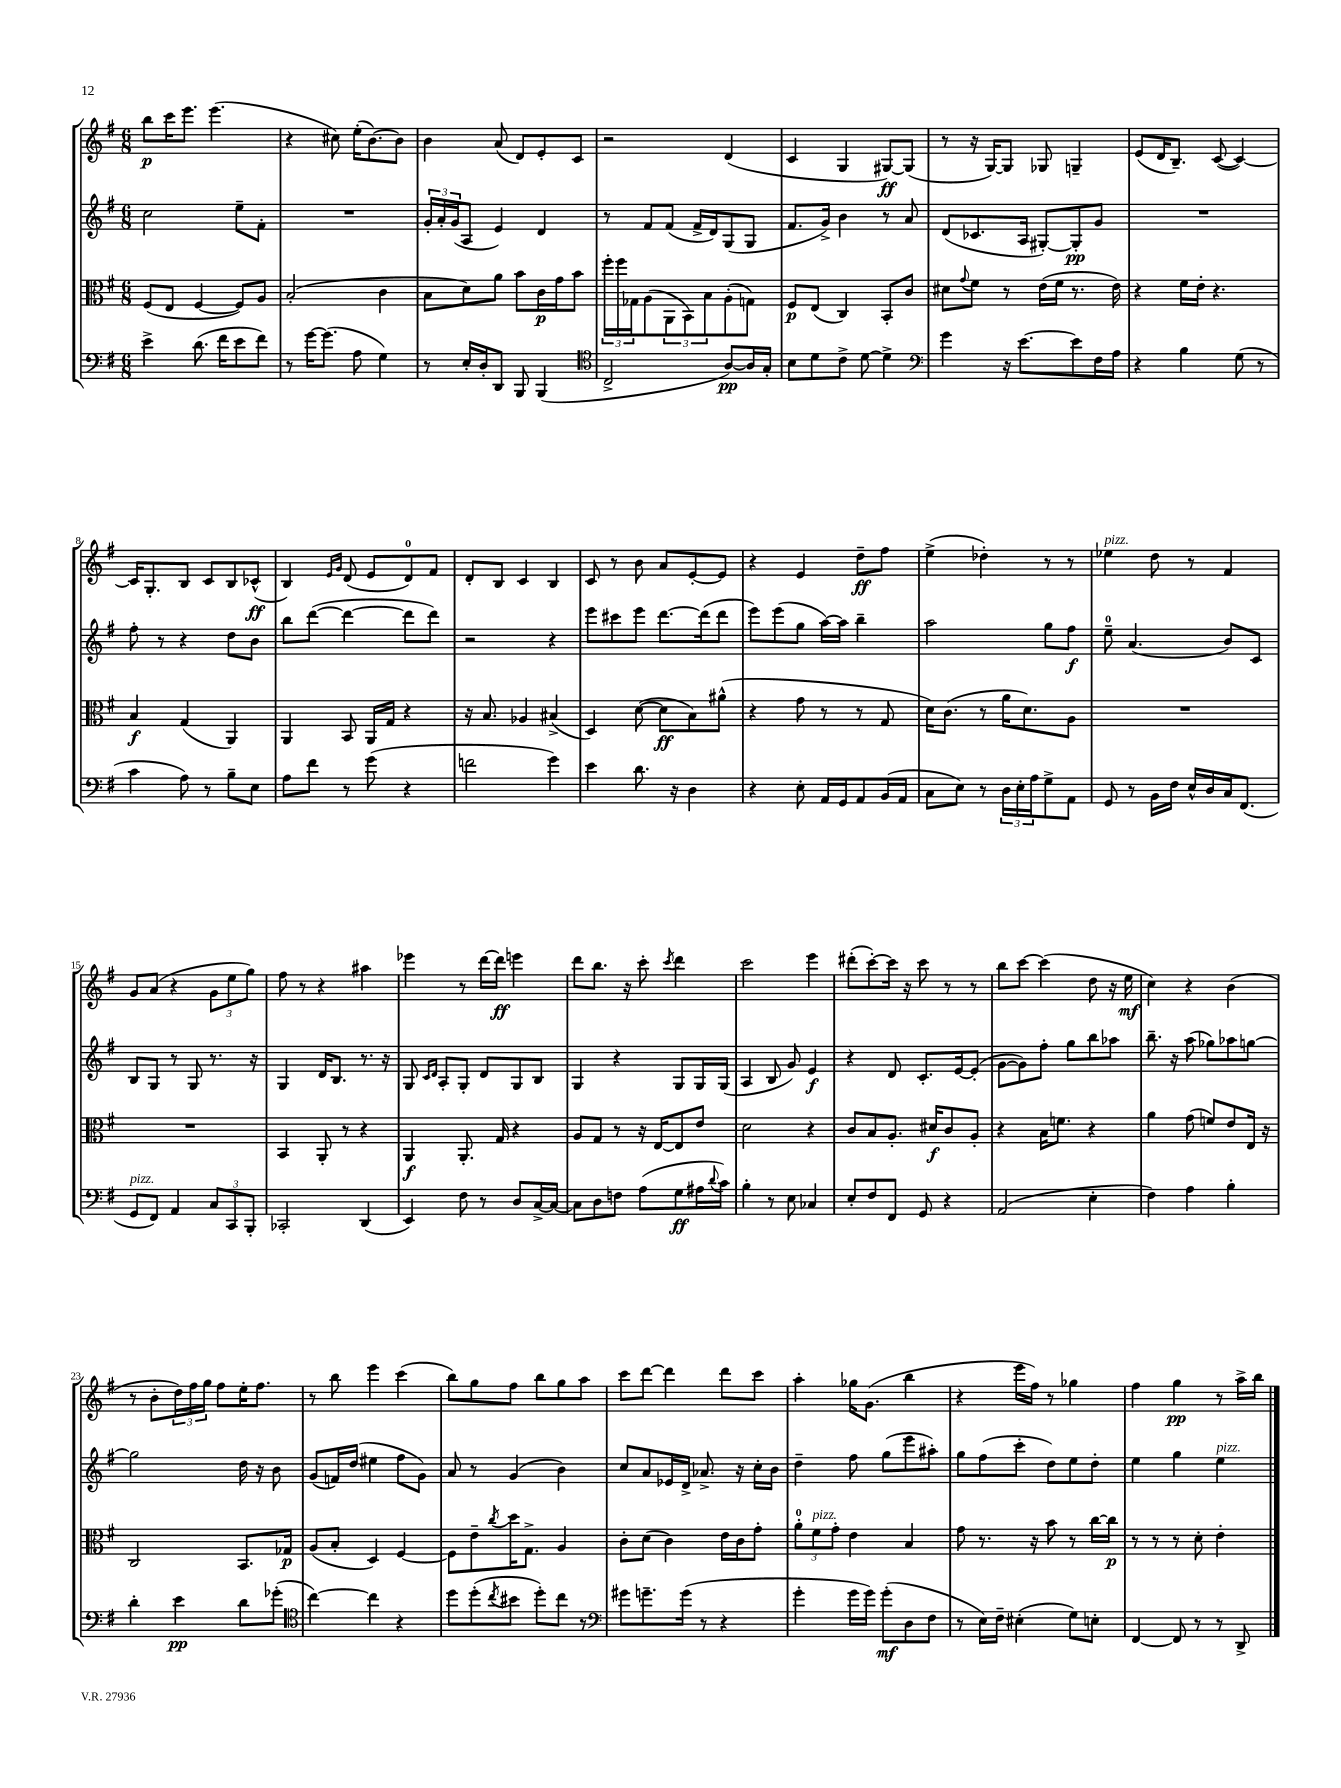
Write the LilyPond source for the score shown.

<<
\new StaffGroup <<
\new Staff = "s0" {
    \clef treble \key g \major \numericTimeSignature \time 6/8
    b''8\p c'''16 e'''8. e'''4.( |
    r4 cis''8) e''16-.( b'8.~) b'8 |
    b'4 a'8( d'8) e'8-. c'8 |
    r2 d'4( |
    c'4 g4 gis8~\ff) gis8( |
    r8 r16 g16~) g8 ges8 g4-- |
    e'8( d'16 b8.--) c'8~( c'4~) |
    c'16 g8.-. b8 c'8 b8 ces'8-^\ff( |
    b4) \grace { e'16 g'16 } d'8( e'8 d'8-0) fis'8 |
    d'8-. b8 c'4 b4 |
    c'8 r8 b'8 a'8 e'8~-. e'8 |
    r4 e'4 d''8--\ff fis''8 |
    e''4->( des''4-.) r8 r8 |
    ees''4^\markup { \italic "pizz." } d''8 r8 fis'4 |
    g'8 a'8( r4 \tuplet 3/2 { g'8 e''8 g''8) } |
    fis''8 r8 r4 ais''4 |
    ees'''4 r8 d'''16~ d'''16\ff e'''4 |
    d'''8 b''8. r16 c'''8-. \acciaccatura { c'''8 } d'''4 |
    c'''2 e'''4 |
    dis'''8-.( c'''8~-.) c'''16 r16 c'''8 r8 r8 |
    b''8 c'''8~ c'''4( d''8 r16 e''16\mf |
    c''4) r4 b'4( |
    r8 b'8-. \tuplet 3/2 { d''16) fis''16 g''16 } fis''8 e''16-. fis''8. |
    r8 b''8 e'''4 c'''4( |
    b''8) g''8 fis''8 b''8 g''8 a''8 |
    c'''8 d'''8~ d'''4 d'''8 c'''8 |
    a''4-. ges''16 g'8.( b''4 |
    r4 e'''16 fis''16) r8 ges''4 |
    fis''4 g''4\pp r8 a''16-> b''16 \bar "|." |
}
\new Staff = "s1" {
    \clef treble \key g \major \numericTimeSignature \time 6/8
    c''2 e''8-- fis'8-. |
    R2. |
    \tuplet 3/2 { g'16-. a'16-. g'16( } a8 e'4) d'4 |
    r8 fis'8 fis'8( fis'16-> d'16) g8( g8 |
    fis'8. g'16->) b'4 r8 a'8 |
    d'8( ces'8. a16 gis8~-.) gis8-.\pp g'8 |
    R2. |
    fis''8-. r8 r4 d''8 b'8 |
    b''8 d'''8~( d'''4~ d'''8 d'''8) |
    r2 r4 |
    e'''8 cis'''8 e'''8 d'''8.~ d'''16( d'''8 |
    e'''8) e'''8( g''8 a''16~) a''16 b''4-- |
    a''2 g''8 fis''8\f |
    e''8-0-- a'4.( b'8) c'8 |
    b8 g8 r8 g8 r8. r16 |
    g4 d'16 b8. r8. r16 |
    g8 \grace { c'16 d'16 } a8-. g8-. d'8 g8 b8 |
    g4 r4 g8 g16 g16( |
    a4 b8 g'8) e'4\f |
    r4 d'8 c'8.-. e'16~ e'8-.( |
    g'8~ g'8) fis''8-. g''8 b''8 aes''8 |
    b''8.-- r16 a''8( ges''8) aes''8 g''8~ |
    g''2 d''16 r16 b'8 |
    g'8( f'16) d''16( eis''4 fis''8 g'8) |
    a'8 r8 g'4( b'4) |
    c''8 a'8 ees'16 d'16-> aes'8.-> r16 c''16-. b'16 |
    d''4-- fis''8 g''8( e'''8 ais''8-.) |
    g''8 fis''8( c'''8-. d''8) e''8 d''8-. |
    e''4 g''4 e''4^\markup { \italic "pizz." } \bar "|." |
}
\new Staff = "s2" {
    \clef alto \key g \major \numericTimeSignature \time 6/8
    fis8( e8 fis4~ fis8) a8 |
    b2-.( c'4 |
    b8 d'8) a'8 b'8 c'16\p g'16 b'8 |
    \tuplet 3/2 { fis''16-. fis''16 ges16 } a8( \tuplet 3/2 { a,8 b,8) b8 } a8-.( g8) |
    fis8\p e8( c4) b,8-. c'8 |
    dis'8 \appoggiatura { g'8 } fis'8 r8 e'16( fis'16 r8. e'16) |
    r4 fis'16 e'16-. r4. |
    b4\f g4( a,4) |
    a,4 b,8 a,16 g16 r4 |
    r16 b8. aes4 bis4->( |
    d4) d'8~( d'8\ff b8) ais'8-^( |
    r4 g'8 r8 r8 g8 |
    d'16) c'8.( r8 a'16 d'8.) a8 |
    R2. |
    R2. |
    b,4 a,8-. r8 r4 |
    a,4\f a,8.-. g16 r4 |
    a8 g8 r8 r16 e16~ e8 e'8 |
    d'2 r4 |
    c'8 b8 a8.-. dis'16\f c'8 a8-. |
    r4 b16 f'8. r4 |
    a'4 g'8( f'8) e'8 e16 r16 |
    c2 b,8. ges16\p |
    a8( b8-. d4) fis4~ |
    fis8 e'8-- \acciaccatura { c''8 } d''16 g8.-> a4 |
    c'8-. d'8( c'4) e'16 c'16 g'8-. |
    \tuplet 3/2 { a'8-0-. fis'8^\markup { \italic "pizz." } g'8-. } e'4 b4 |
    g'8 r8. r16 b'8 r8 c''16~ c''16\p |
    r8 r8 r8 d'8-. e'4-. \bar "|." |
}
\new Staff = "s3" {
    \clef bass \key g \major \numericTimeSignature \time 6/8
    e'4-> d'8.( fis'16 e'8 fis'8) |
    r8 g'16~ g'8.( a8 g4) |
    r8 e16-. d16-. d,8 b,,8 b,,4( |
    \clef tenor c2-> a8~\pp) a16 g16-. |
    b8 d'8 c'8-> d'8~ d'4-> |
    \clef bass g'4 r16 e'8.~ e'8 fis16 a16 |
    r4 b4 g8( r8 |
    c'4 a8) r8 b8-- e8 |
    a8 fis'8 r8 g'8( r4 |
    f'2 g'4) |
    e'4 d'8. r16 d4 |
    r4 e8-. a,16 g,16 a,8 b,16( a,16 |
    c8 e8) r8 \tuplet 3/2 { d16 e16-. a16 } g8-> a,8 |
    g,8 r8 b,16 fis16 e16-^ d16 c16 fis,8.( |
    g,8^\markup { \italic "pizz." } fis,8) a,4 \tuplet 3/2 { c8 c,8 b,,8-. } |
    ces,2-. d,4( |
    e,4) fis8 r8 d8 c16~-> c16~ |
    c8 d8 f8 a8( g8\ff ais16 \appoggiatura { d'8 } c'16) |
    b4-. r8 e8 ces4 |
    e8-. fis8 fis,8 g,8 r4 |
    a,2( e4-. |
    fis4) a4 b4-. |
    d'4-. e'4\pp d'8 ges'8-.( |
    \clef tenor c''4~) c''4 r4 |
    d''8 d''8-.( \acciaccatura { c''8 } bis'8 d''8-.) c''8 r8 |
    \clef bass gis'8 g'8.-- g'16( r8 r4 |
    g'4-. g'16 g'16) g'8-.\mf( d8 fis8 |
    r8 e16) fis16-- eis4-.( g8) e8-. |
    fis,4~ fis,8 r8 r8 d,8-> \bar "|." |
}
>>
>>
